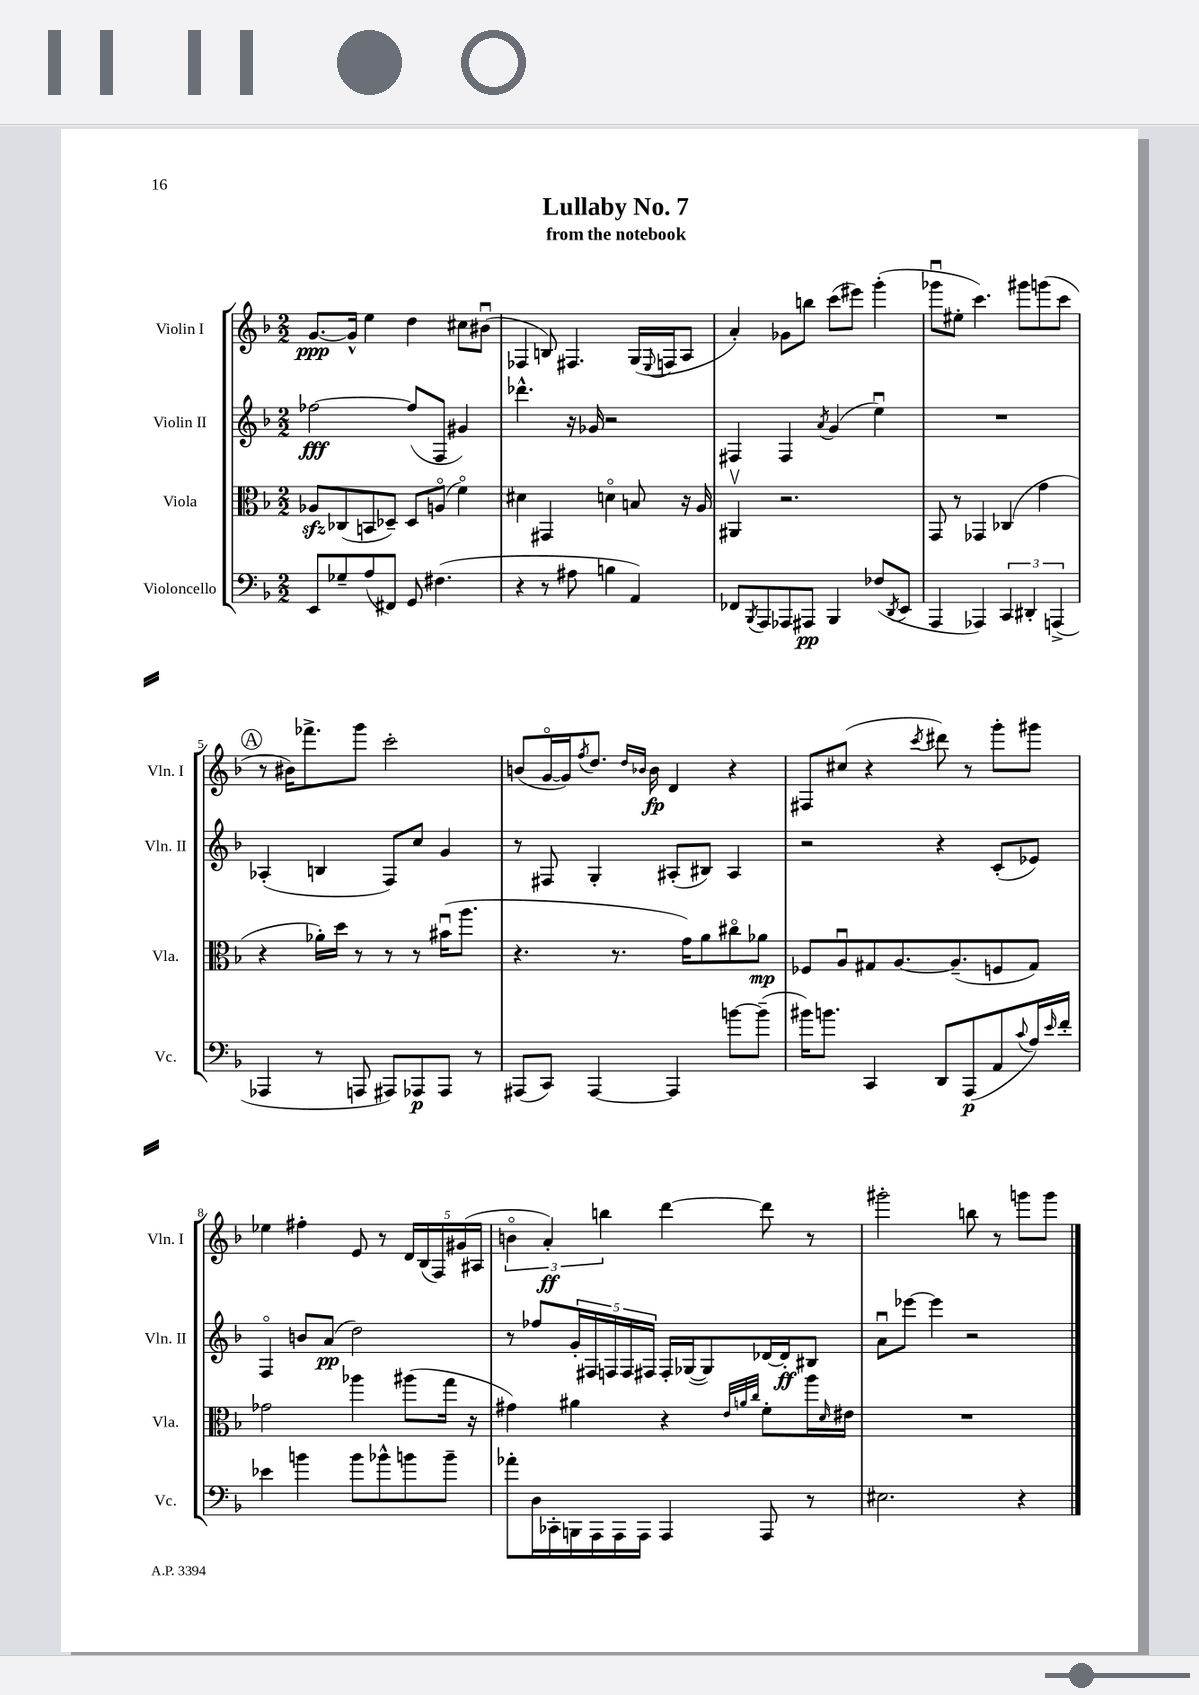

**kern	**kern	**kern	**kern
*staff4	*staff3	*staff2	*staff1
*clefF4	*clefC3	*clefG2	*clefG2
*k[b-]	*k[b-]	*k[b-]	*k[b-]
*M2/2	*M2/2	*M2/2	*M2/2
8EE	8A-	[2ff-	[8.g
8G-~	(8C-	.	.
.	.	.	16g^^]
(8A	8BB	.	4ee
8FF#)	8D-~)	.	.
8GG	8D-	(8ff-]	4dd
(4.F#	(8Ao	8F	.
.	4fo)	4g#)	8cc#
.	.	.	(8b#u
=	=	=	=
4r	4d#	4.ddd-^^	4F-
8r	4GG#	.	8B)
8A#	.	16r	4.F#
.	.	16g-	.
4B	4do	2r	.
4AA)	8B	.	(16G
.	.	.	8qqE
.	.	.	16F
.	16r	.	8A
.	16A	.	.
=	=	=	=
8FF-	4AA#v	4F#	4a')
8qBBB-	.	.	.
8AAA	.	.	.
8AAA-	2.r	4F#	8g-
8AAA#	.	.	8bb
.	.	8qa	.
4BBB-	.	(4g	(8ccc
.	.	.	8eee#)
(8F-	.	4eeu)	(4ggg'
8qDD	.	.	.
8EE	.	.	.
=	=	=	=
4AAA	8GG	1r	8ggg-u
.	8r	.	8ee#'
4AAA-)	4GG-	.	4.ccc)
6CC	(4C-	.	.
.	.	.	8ggg#
6DD#'	.	.	.
.	4g	.	(8ggg
(6AAA^	.	.	.
.	.	.	8ccc
=	=	=	=
4AAA-	4r	(4A-'	8r
.	.	.	16b#)
.	.	.	8.fff-^
8r	16a-')	4B	.
.	16dd	.	.
8AAA	8r	.	8ggg
8AAA#)	8r	8F)	2ccc'
8AAA-	8r	8cc	.
8AAA-	(16b#u	4g	.
.	8.aa	.	.
8r	.	.	.
=	=	=	=
(8AAA#	4.r	8r	(8b
8CC)	.	8F#	[16go
.	.	.	16g])
.	.	.	8qff
[4AAA#	.	4G'	8.dd
.	8.r	.	.
.	.	.	16qqdd
.	.	.	16qqb-
.	.	.	16b-
4AAA#]	.	(8A#'	4d
.	16g)	.	.
.	8a	8B#)	.
[8b	8cc#o	4A#	4r
(8b~]	8a-	.	.
=	=	=	=
16b#)	8F-	2r	8F#
8.b	.	.	.
.	8Au	.	(8cc#
4CC	8G#	.	4r
.	[8.A	.	.
.	.	.	8qccc
8DD	.	4r	8ddd#)
.	(8.A~]	.	.
(8AAA	.	.	8r
8AA	8F	(8c'	8ggg'
8qqc	.	.	.
16A)	8G#)	8e-)	8ggg#
16qqe	.	.	.
16f'	.	.	.
=	=	=	=
4e-	2g-	4Fo	4ee-
4b	.	8b	4ff#'
.	.	(8a	.
8b	4aa-	2dd)	8e
8b-^^	.	.	8r
8b	(8aa#	.	20d
.	.	.	(20B-
.	.	.	20F)
8b~	16gg	.	.
.	.	.	(20g#
.	16r	.	.
.	.	.	20A#
=	=	=	=
8a-'	4g#)	8r	6bo
16D	.	8ff-	.
.	.	.	6a')
16CC-'	.	.	.
16BBB	4a#	20g'	.
.	.	20F#	.
16AAA	.	.	.
.	.	.	6bb
.	.	20F	.
16AAA	.	.	.
.	.	20F	.
16AAA	.	.	.
.	.	20F#	.
4AAA	4r	16F#'	[4ddd
.	.	([16G-	.
.	.	8G-])	.
.	32qqe	.	.
.	32qqa	.	.
.	32qqcc	.	.
8AAA	8f'	[16d-	8ddd]
.	.	16d-']	.
8r	16aa	8B#	8r
.	16qqd	.	.
.	16e#	.	.
=	=	=	=
2.E#	1r	8au	2ggg#'
.	.	[8eee-	.
.	.	4eee-]	.
.	.	2r	8bb
.	.	.	8r
4r	.	.	8ggg
.	.	.	8ggg
==	==	==	==
*-	*-	*-	*-
